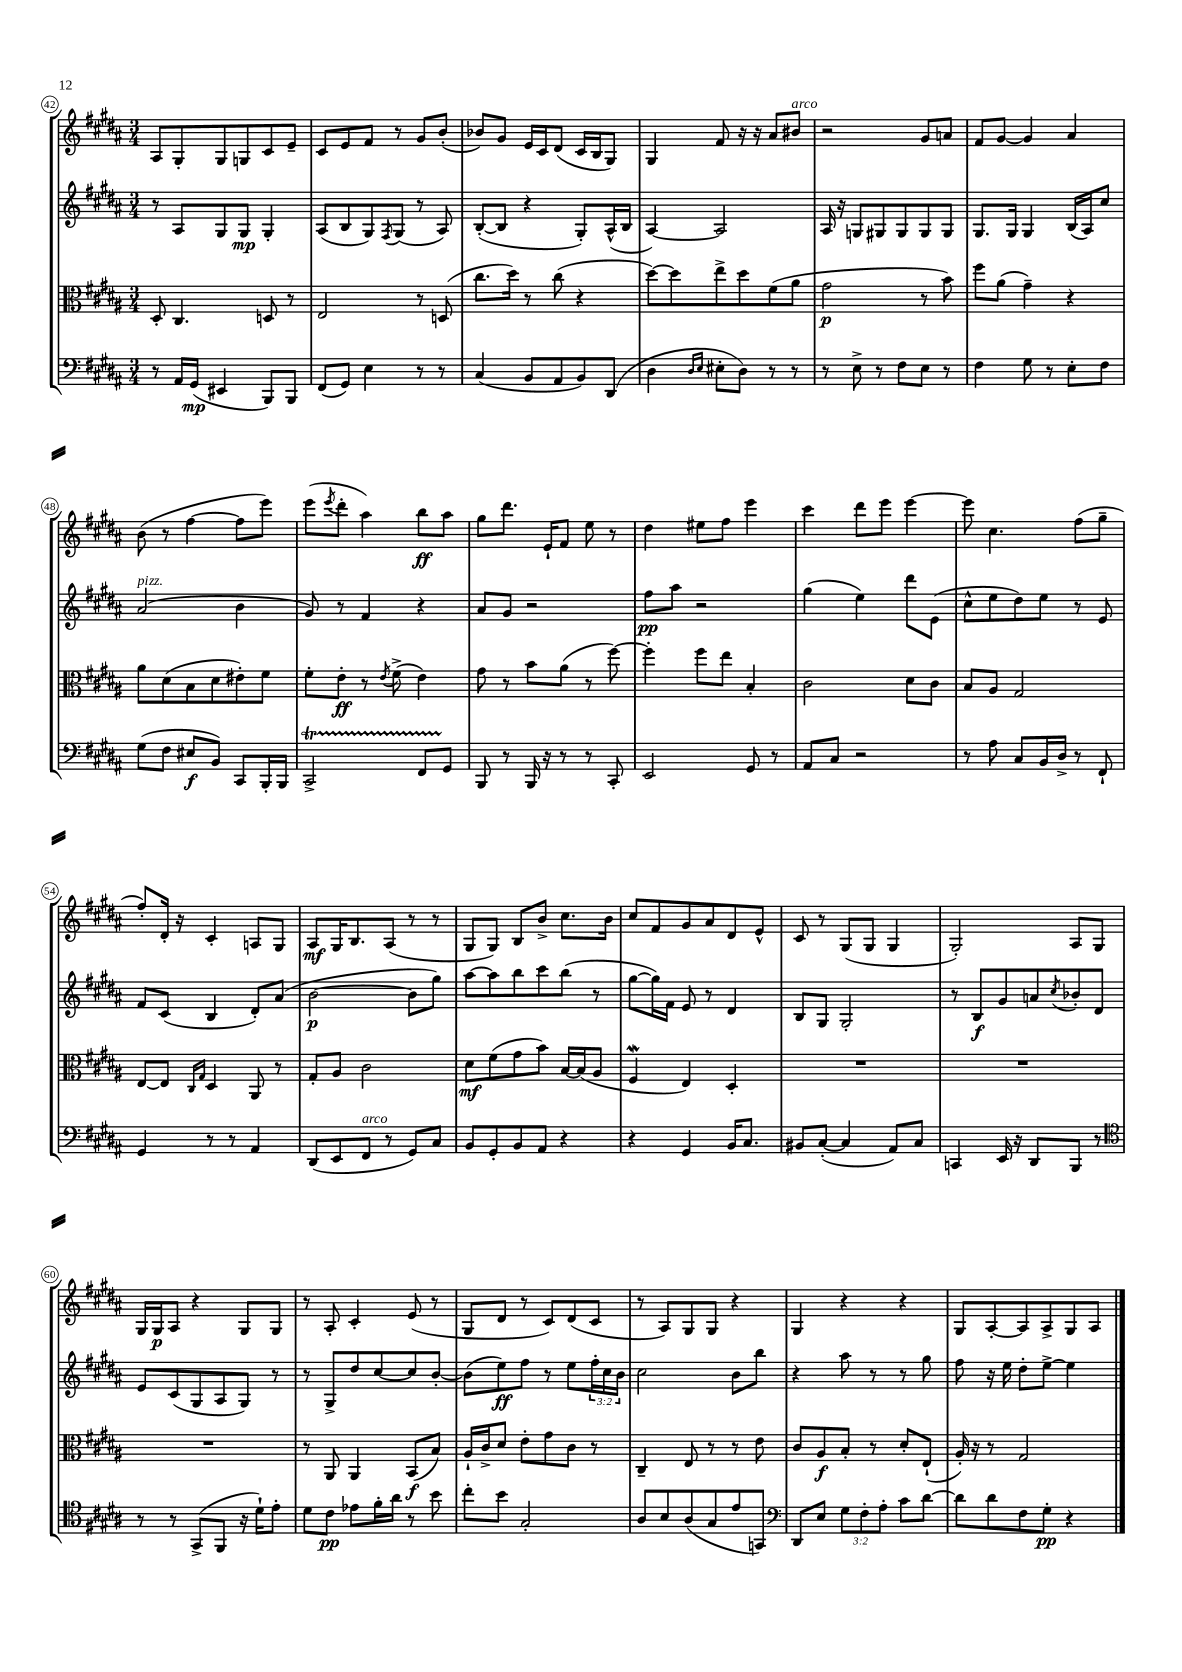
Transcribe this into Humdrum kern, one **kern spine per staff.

**kern	**kern	**kern	**kern
*staff4	*staff3	*staff2	*staff1
*clefF4	*clefC3	*clefG2	*clefG2
*k[f#c#g#d#a#]	*k[f#c#g#d#a#]	*k[f#c#g#d#a#]	*k[f#c#g#d#a#]
*M3/4	*M3/4	*M3/4	*M3/4
8r	8D#'	8r	8A#
16AA#	4.C#	8A#	8G#'
(16GG#	.	.	.
4EE#	.	8G#	8G#
.	.	8G#	8G
8BBB)	8D	4G#'	8c#
8BBB	8r	.	8e~
=	=	=	=
(8FF#	2E	(8A#	8c#
8GG#)	.	8B	8e
4E	.	8G#)	8f#
.	.	8qF#	.
.	.	(8G#	8r
8r	8r	8r	8g#
8r	(8D	8A#)	(8b'
=	=	=	=
(4C#	8.cc#	([8B'	8b-)
.	.	8B]	8g#
.	16dd#)	.	.
8BB	8r	4r	16e
.	.	.	16c#
8AA#	(8cc#	.	(8d#
8BB)	4r	8G#')	16c#
.	.	.	16B
(8DD#	.	(16A#^^	8G#)
.	.	16B	.
=	=	=	=
4D#	[8dd#)	[4A#)	4G#
.	8dd#]	.	.
16qqD#	.	.	.
16qqE	.	.	.
8E#'	8ee^	2A#]	8f#
8D#)	8dd#	.	16r
.	.	.	16r
8r	(8f#	.	8a#
8r	8a#	.	8b#
=	=	=	=
8r	2g#	16A#	2r
.	.	16r	.
8E^	.	8G	.
8r	.	8G#	.
8F#	.	8G#	.
8E	8r	8G#	8g#
8r	8b)	8G#	8a
=	=	=	=
4F#	8ff#	8.G#	8f#
.	(8a#	.	[8g#
.	.	16G#	.
8G#	4g#~)	4G#	4g#]
8r	.	.	.
8E'	4r	(16B	4a#
.	.	16A#)	.
8F#	.	8cc#	.
=	=	=	=
(8G#	8a#	(2a#	(8b
8F#	(8d#	.	8r
8E#	8B	.	[4ff#
8BB)	8d#	.	.
8CC#	8e#')	4b	8ff#]
16BBB'	8f#	.	8eee)
16BBB	.	.	.
=	=	=	=
2CC#^	8f#'	8g#)	(8eee
.	.	.	8qeee
.	8e'	8r	8ddd#'
.	8r	4f#	4aa#)
.	8qe	.	.
.	(8f#^	.	.
8FF#	4e)	4r	8bb
8GG#	.	.	8aa#
=	=	=	=
8BBB	8g#	8a#	8gg#
8r	8r	8g#	8.ddd#
16BBB	8b	2r	.
16r	.	.	16e`
8r	(8a#	.	8f#
8r	8r	.	8ee
8CC#'	[8ff#)	.	8r
=	=	=	=
2EE	4ff#']	8ff#	4dd#
.	.	8aa#	.
.	8ff#	2r	8ee#
.	8ee	.	8ff#
8GG#	4B'	.	4eee
8r	.	.	.
=	=	=	=
8AA#	2c#	(4gg#	4ccc#
8C#	.	.	.
2r	.	4ee)	8ddd#
.	.	.	8eee
.	8d#	8ddd#	[4eee
.	8c#	(8e	.
=	=	=	=
8r	8B	8cc#^^	8eee]
8A#	8A#	8ee	4.cc#
8C#	2G#	8dd#)	.
16BB	.	8ee	.
16D#^	.	.	.
8r	.	8r	(8ff#
8FF#`	.	8e	8gg#~
=	=	=	=
4GG#	[8E	8f#	8ff#')
.	8E]	(8c#	16d#'
.	.	.	16r
.	16qqC#	.	.
.	16qqG#	.	.
8r	4D#	4B	4c#'
8r	.	.	.
4AA#	8AA#	8d#')	8A
.	8r	(8a#	8G#
=	=	=	=
(8DD#	8G#'	[2b	8A#
8EE	8A#	.	16G#
.	.	.	8.B
8FF#	2c#	.	.
8r	.	.	(8A#
8GG#)	.	8b]	8r
8C#	.	8gg#)	8r
=	=	=	=
8BB	8d#	[8aa#	8G#
8GG#'	(8f#	8aa#]	8G#)
8BB	8g#	8bb	8B
8AA#	8b)	8ccc#	8b^
4r	[16B	(8bb	8.cc#
.	(16B]	.	.
.	8A#	8r	.
.	.	.	16b
=	=	=	=
4r	4F#	[8gg#	8cc#
.	.	16gg#])	8f#
.	.	16f#	.
4GG#	4E)	8e	8g#
.	.	8r	8a#
16BB	4D#'	4d#	8d#
8.C#	.	.	.
.	.	.	8e^^
=	=	=	=
8BB#	2.r	8B	8c#
([8C#'	.	8G#	8r
4C#]	.	2G#'	(8G#
.	.	.	8G#
8AA#)	.	.	4G#
8C#	.	.	.
=	=	=	=
4CC	2.r	8r	2G#')
.	.	8B	.
16EE	.	8g#	.
16r	.	.	.
8DD#	.	8a	.
.	.	8qcc#	.
8BBB	.	8b-'	8A#
8r	.	8d#	8G#
=	=	=	=
*clefC4	*	*	*
8r	2.r	8e	16G#
.	.	.	16G#
8r	.	(8c#	8A#
(8GG#^	.	8G#	4r
8FF#	.	8A#	.
16r	.	8G#)	8G#
16d#`)	.	.	.
8e'	.	8r	8G#
=	=	=	=
8d#	8r	8r	8r
8c#	8AA#	8G#^	8A#'
8e-	4AA#	8dd#	4c#'
16f#'	.	[8cc#	.
16a#	.	.	.
8r	(8BB	8cc#]	(8e
8b	8B)	[8b'	8r
=	=	=	=
8cc#'	16A#`	(8b]	8G#
.	16c#^	.	.
8b	8d#	8ee)	8d#
2G#'	8e'	8ff#	8r
.	8g#	8r	8c#)
.	8c#	8ee	(8d#
.	8r	24ff#'	8c#
.	.	24cc#	.
.	.	24b	.
=	=	=	=
8A#	4C#~	2cc#	8r
8B	.	.	8A#)
(8A#	8E	.	8G#
8G#	8r	.	8G#
8e	8r	8b	4r
8GG)	8e	8bb	.
=	=	=	=
*clefF4	*	*	*
8DD#	8c#	4r	4G#
8E	8A#	.	.
12G#	8B'	8aa#	4r
12F#'	.	.	.
.	8r	8r	.
12A#'	.	.	.
8c#	8d#'	8r	4r
[8d#	(8E`	8gg#	.
=	=	=	=
8d#]	16A#')	8ff#	8G#
.	16r	.	.
8d#	8r	16r	[8A#'
.	.	16ee	.
8F#	2G#	8dd#'	8A#]
8G#'	.	[8ee^	8A#^
4r	.	4ee]	8G#
.	.	.	8A#
==	==	==	==
*-	*-	*-	*-
